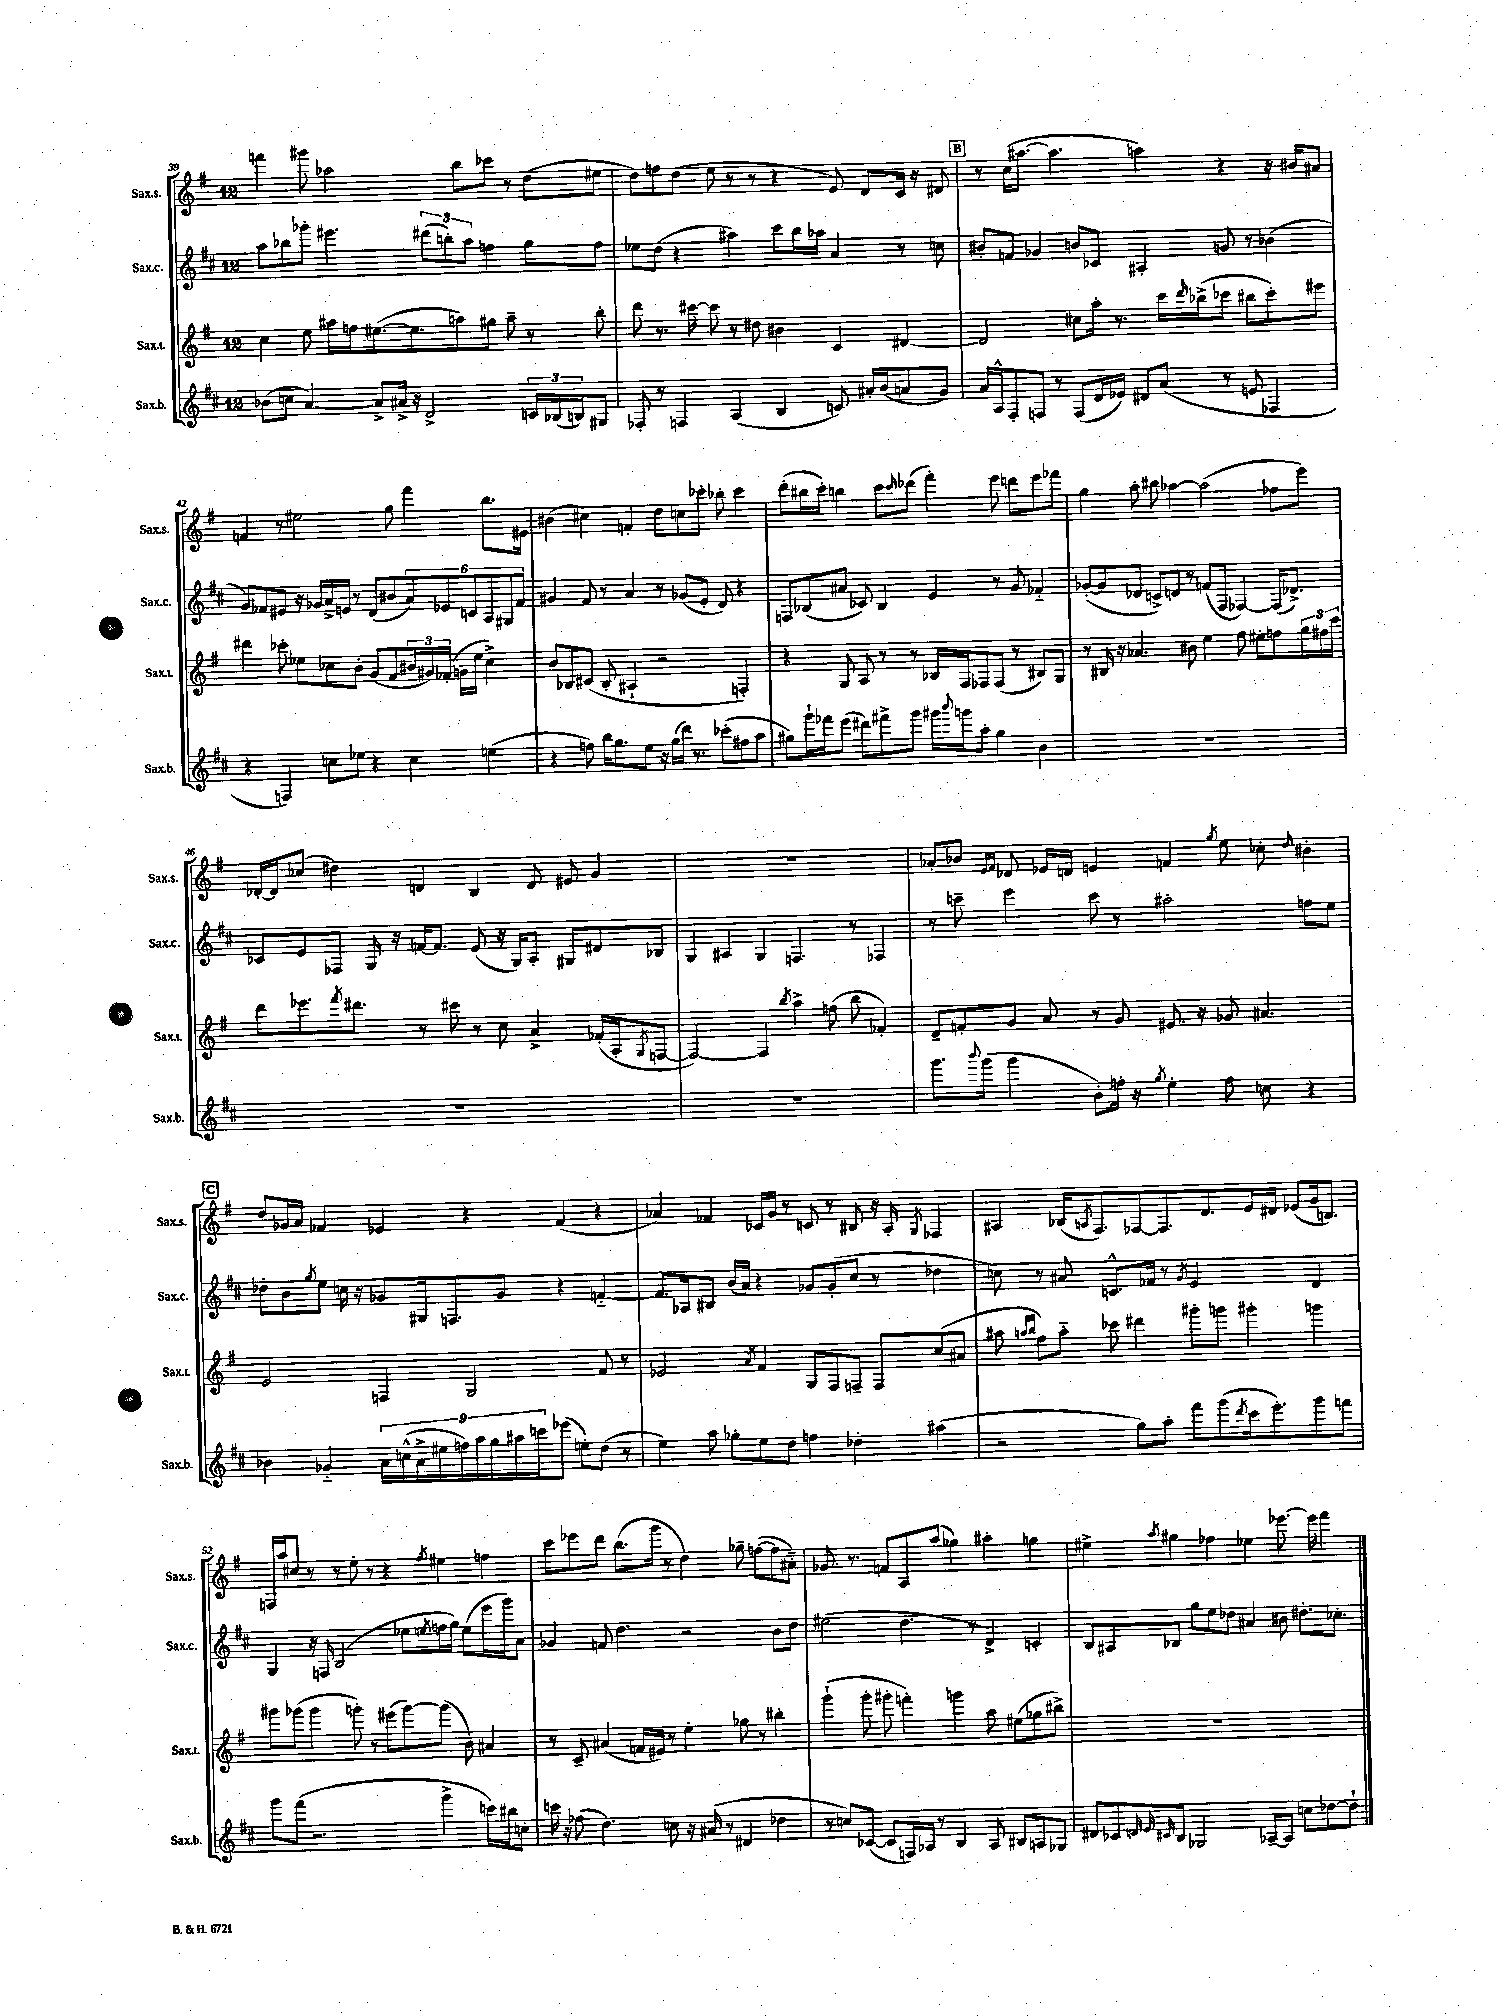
<<
\new StaffGroup <<
\new Staff = "s0" \with { instrumentName = "Sax.s." shortInstrumentName = "Sax.s." } {
    \clef treble \key g \major \once \override Staff.TimeSignature.style = #'single-digit \time 12/8
    f'''4 gis'''8 aes''2 b''8 ces'''8 r8 d''8( eis''8 |
    d''8) f''8 d''8( e''8 r8 r8 r4 e'8) d'8 c'16 r16 dis'8 |
    \mark \markup { \box "B" } r8 c''16( ais''8.~ ais''4. a''4) r4 r16 bis'16 ais'8 |
    f'4 r8 eis''2 g''8 fis'''4 b''8. eis'16 |
    bis'4( cis''4) f'4-. d''8 c''8 ces'''8-. bes''8-. ces'''4 |
    d'''8-.( bis''16 c'''16-.) b''4 c'''8 \grace { c'''16 } des'''8( fis'''4-.) e'''8 d'''8 e'''8 fes'''8 |
    g''4 a''8-. bis''8 aes''4~ aes''2( fes''8 e'''8) |
    des'16~-. des'16 ces''8( dis''4) d'4 b4 d'8 eis'8 g'4 |
    R1. |
    aes'8-. bes'8 \grace { e'16 fis'16 } des'8 ees'16 d'16 e'4 f'4 \acciaccatura { g''8 } e''8 ces''8-. \grace { d''16 } bis'4-. |
    \mark \markup { \box "C" } d''8 ges'16 a'16 fes'4 ees'4 r4 fes'4( r4 |
    aes'4) fes'4 ces'16 g'16 r8 c'8 r8 bis8 r16 a16-. \acciaccatura { g8 } fes4 |
    ais4 bes16( \acciaccatura { a8 } fis8.) fes8~ fes8. d'8. e'16 dis'16 ees'8( g'16 b8.) |
    f16 a''16 cis''8 r8 r8 e''8-. r8 r4 \acciaccatura { fis''8 } eis''4 f''4 |
    c'''8 ees'''8 d'''8 b''8.( g'''16 r8 d''4) ges''8-- f''8~( f''8 ais'8-_) |
    ges'8. r8. f'8 a8 a''8( ges''4) ais''4-. g''4 |
    eis''4-> \acciaccatura { a''8 } gis''4 fes''4 ees''4 ees'''8.~ ees'''16 fis'''4 \bar "|." |
}
\new Staff = "s1" \with { instrumentName = "Sax.c." shortInstrumentName = "Sax.c." } {
    \clef treble \key d \major \once \override Staff.TimeSignature.style = #'single-digit \time 12/8
    a''8 bes''8 ges'''8-. eis'''4. \tuplet 3/2 { dis'''8( b''8-.) a''8 } f''4 g''8 f''8 |
    ees''8 d''8( r4 ais''4) cis'''8 b''16 aes''16 a'4 r8 c''8 |
    \mark \markup { \box "B" } bis'8-. f'8 ges'4 b'8 ces'8 ais4-. g'8 r8 bes'4( |
    g'8) fes'8 eis'8 r16 ges'16 a'16-> e'16 r8 d'8( bis'8 \tuplet 6/4 { a'8) ees'8 c'8 a8 gis8 fes'8 } |
    gis'4 fis'8 r8 a'4 r8 ges'8( e'8-. d'8) r4 |
    f8 bes8( ais'8 ces'8) bes4 e'4 r8 g'8 fes'4-_ |
    ges'8~-.( ges'8 des'8 c'8->) d'8 r8 f'8( fis8 fes4~) fes16( des'8.->) |
    ces'8 e'8 fes8 g16 r16 f'16~ f'8. e'8( r16 g16) a8-. gis8 dis'8 bes8 |
    g4 ais4 g4 f4. r8 fes4 |
    r8 c'''8-- e'''4 c'''8 r8 ais''2-. f''8 e''8 |
    \mark \markup { \box "C" } des''8-. b'8 \acciaccatura { g''8 } e''8 c''16 r16 ges'8 gis16 f8. ges'8 r4 f'4~-_ |
    f'8. aes16 bis8 b'16( a'16) r4 ges'8 ges'8-.( cis''8 r8 des''4 |
    c''8) r8 ais'8 c'8.-^ fes'16 r8 \acciaccatura { g'8 } e'2 d'4 |
    g4 r16 f16 b2( ees''8 \acciaccatura { e''8 } f''16 g''16) e''8( e'''16 g'''16) a'8 |
    ges'4 f'8 d''4. r2 b'8 d''8 |
    eis''2( d''4. r8 d'4->) c'4-. |
    b8 ais8 bes8 g''8 e''8 des''8 ais'4 bis'8 dis''8.-. ces''8.-. \bar "|." |
}
\new Staff = "s2" \with { instrumentName = "Sax.t." shortInstrumentName = "Sax.t." } {
    \clef treble \key g \major \once \override Staff.TimeSignature.style = #'single-digit \time 12/8
    c''4 e''8 ais''16 f''16 eis''8.~( eis''8. a''8) gis''8 a''8-- r8 b''8-. |
    d'''8 r8. cis'''16~ cis'''8 r8 dis''8 bis'4 c'4 dis'4~ |
    \mark \markup { \box "B" } dis'2 cis''8 a''16-. r8. c'''16 \grace { d'''16 } bes''16->( ces'''8 bis''8 ces'''8-.) eis'''8 |
    dis'''4 ces'''8-. ees''8 ces''8 b'8-. g'8( fis'8 \tuplet 3/2 { bis'16 gis'16) fes'16-.( } g'16 ees''16 ces''4->) |
    b'8 bes8 cis'8( bes8-. ais4-! r2 f4-.) |
    r4 g8 a8 r8 r8 bes16 fis16 fes8 fes8( r8 bis8) g8 |
    r8 bis16 r16 aes'4. bis'8 e''4 fis''8 eis''8-. f''8 \tuplet 3/2 { g''16 fis''16 c'''16 } |
    d'''8 ees'''8. \acciaccatura { fis'''8 } dis'''8. r8 cis'''8 r8 c''8 a'4-> fes'16-.( a16-. \acciaccatura { g8 } f8~ |
    f2~) f4 \acciaccatura { b''8 } a''4-> f''8( b''8 fes'4-.) |
    d'8-- f'8-. g'8 a'8 r8 g'8 eis'8. r16 ges'8 ais'4. |
    \mark \markup { \box "C" } e'2 f4 g2 fis'8 r8 |
    ees'2 \acciaccatura { a'8 } fis'4 g8 fis8 f8-- f8 c''8( ais'8 |
    ais''8 \grace { a''16 b''16 } fis''8) a''8-_ ces'''8 dis'''4 gis'''8-. g'''8 gis'''4-. g'''4 |
    gis'''8 ges'''8( ges'''4 g'''8-.) r8 eis'''8( g'''8~) g'''8( b'8) ais'4 |
    r8 c'8-- ais'4( f'16 eis'16) r8 e''4-. ges''8 r8 bis''4-. |
    g'''4-!( g'''8-. gis'''8-. f'''4-.) g'''4 a''8 eis''8( ges''8 bis''8->) |
    R1. \bar "|." |
}
\new Staff = "s3" \with { instrumentName = "Sax.b." shortInstrumentName = "Sax.b." } {
    \clef treble \key d \major \once \override Staff.TimeSignature.style = #'single-digit \time 12/8
    bes'8( c''8 a'4~) a'8-> ais'16-> r16 d'2-> \tuplet 3/2 { c'16 bes16( b16) } gis8 |
    fes8-. r8 f4 a4( b4 c'8) ais'16-. b'16( a'8 g'8) |
    \mark \markup { \box "B" } a'16 a16-^ fis8-. f8 r8 f8( d'16 ees'16) dis'8 a'8( r8 e'8 fes4 |
    r4 f4) c''8 ees''8 r4 c''4 e''4( |
    r4 f''8) b''16 g''8. e''8 r16 g''16( d'''16) r8. ces'''8-.( fis''8 a''8 |
    gis''8) g'''16-! fes'''16 e'''8( dis'''8) fis'''8-> g'''8 gis'''16 \appoggiatura { b'''8 } g'''16 a''8-. gis''4 b'4 |
    R1. |
    R1. |
    R1. |
    g'''8. \appoggiatura { b'''8 } g'''16( g'''4 b'8-.) f''16-. r16 \acciaccatura { g''8 } e''4-. f''8 c''8 r4 |
    \mark \markup { \box "C" } bes'4 ges'4-_ \tuplet 9/8 { a'16 c''16-^( a'16-> eis''16 f''16) a''16 g''16 ais''16 c'''16 } ees'''8( e''8-.) d''8( r8 |
    e''4) a''8 ges''8-. e''8 d''8 f''4 des''4-. ais''4( |
    r2 g''8) a''8-. fis'''8 g'''8( \acciaccatura { d'''8 } cis'''16 e'''8.-.) g'''8 f'''8 |
    g'''8 fis'''8( r2. g'''4-> c'''16) bis''16 c''8-. |
    c'''16 r16 fes''8( d''4.) c''8 r16 ais'16( r8 dis'4 des''4 |
    r8 c''8) ces'8~( ces'8 f16) aes16 r8 b4 aes8 bis8 a8 ges8 |
    dis'8 ces'8 \grace { d'32 e'32 cis'32 } b8 ges2 aes8~-- aes8 c''8 des''8~ des''8-! \bar "|." |
}
>>
>>
\layout { \context { \Score currentBarNumber = #39 } }
